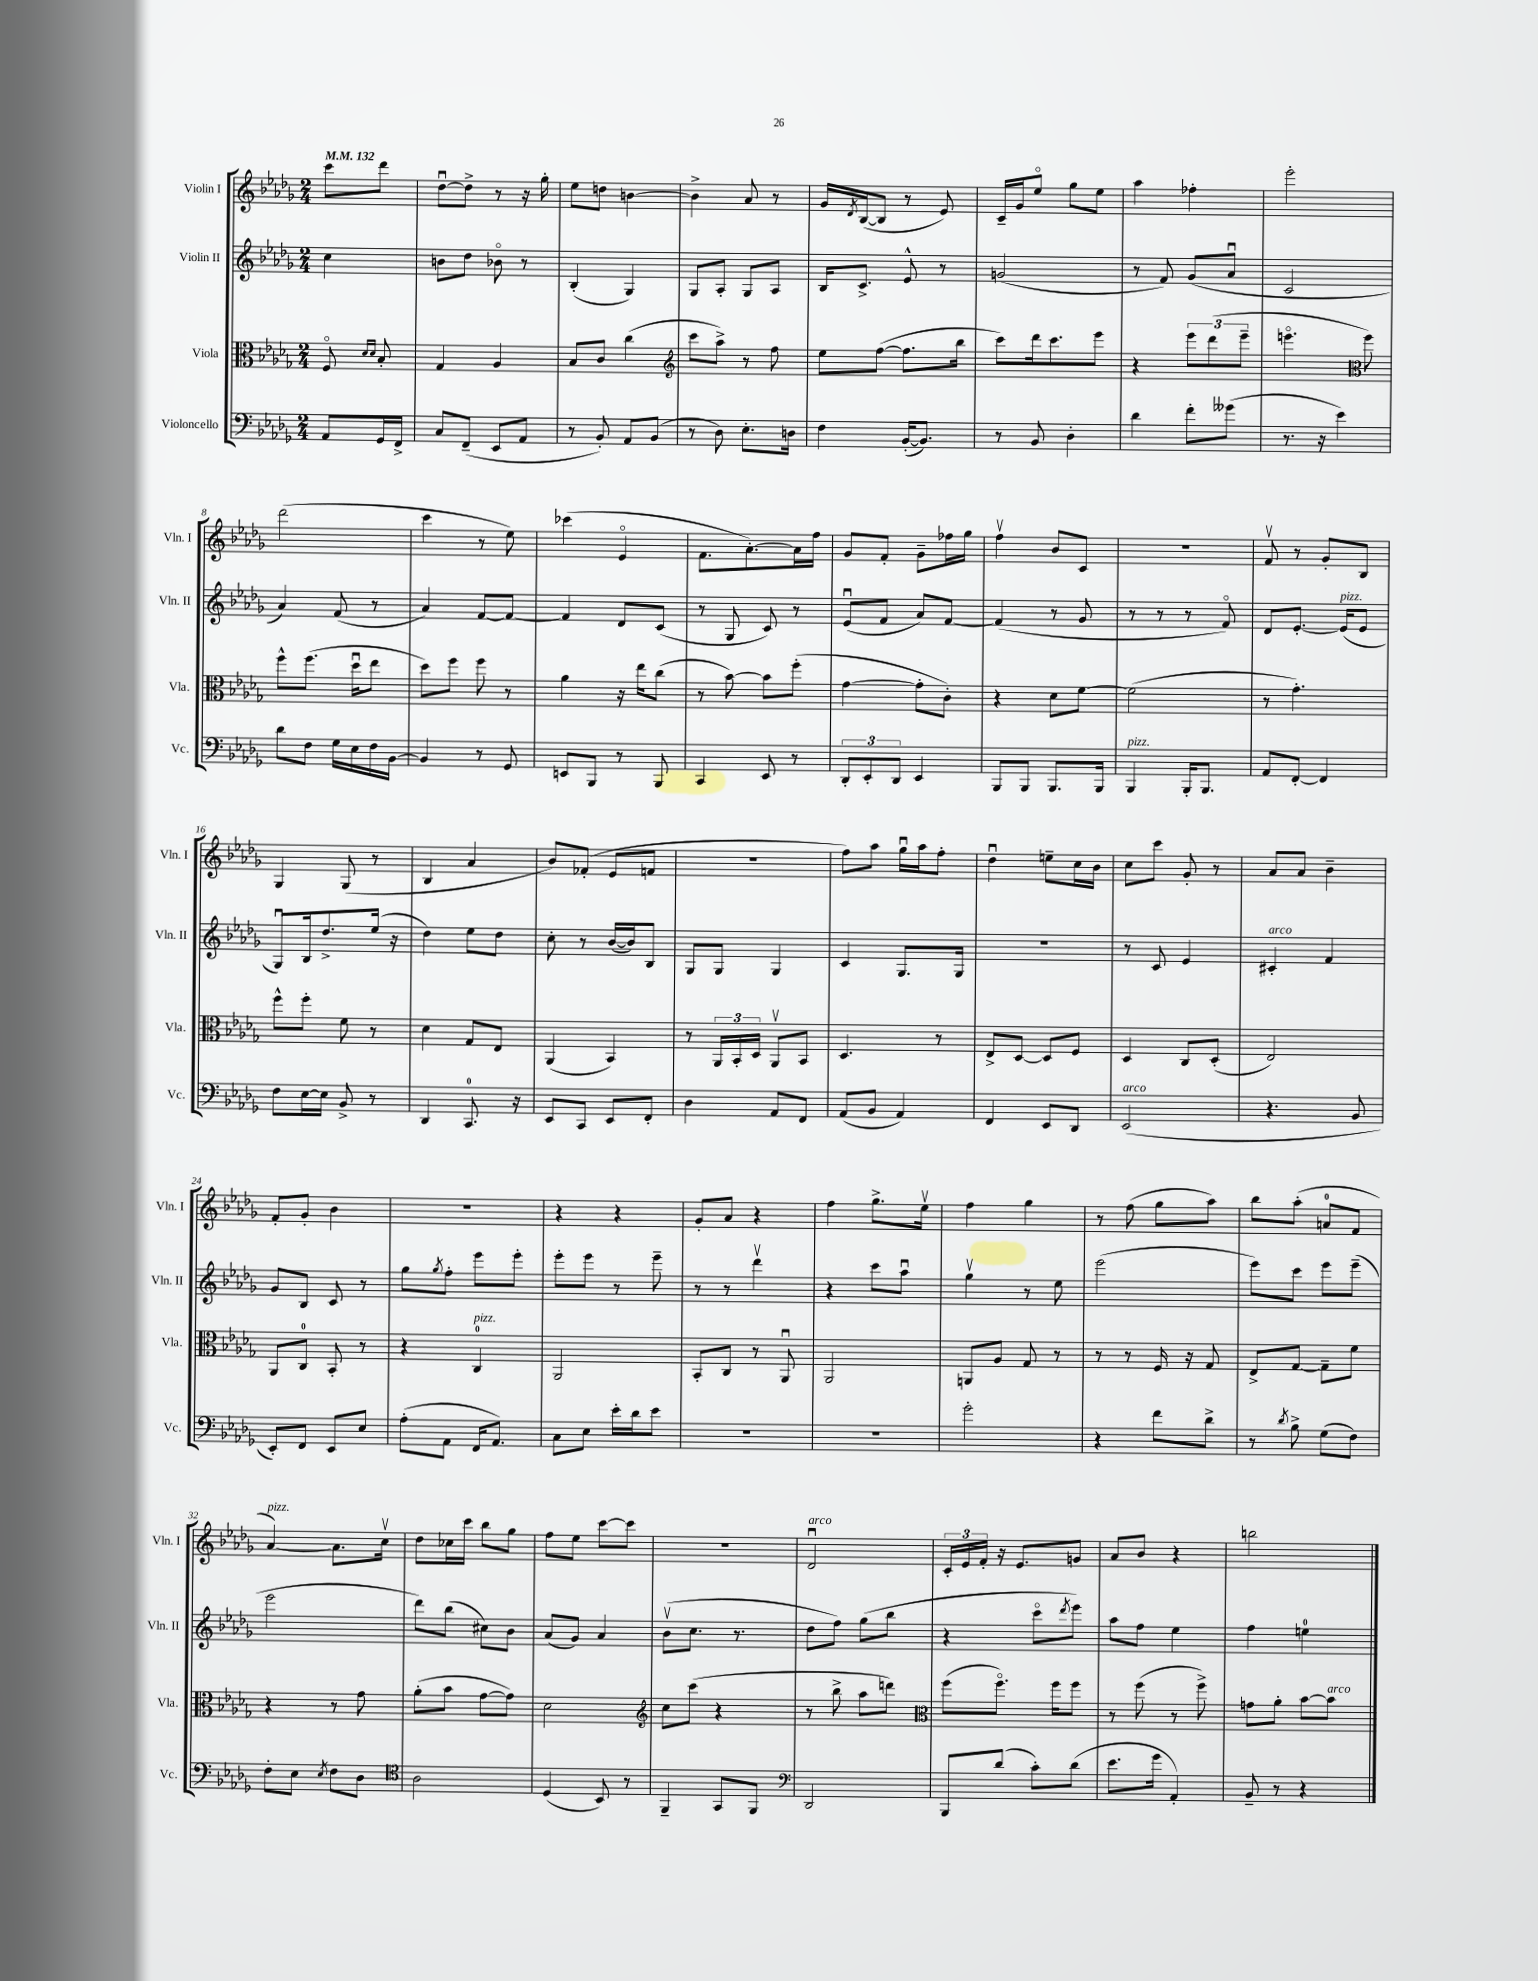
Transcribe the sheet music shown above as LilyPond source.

<<
\new StaffGroup <<
\new Staff = "s0" \with { instrumentName = "Violin I" shortInstrumentName = "Vln. I" } {
    \clef treble \key des \major \numericTimeSignature \time 2/4 \partial 4 \tempo 4 = 132
    c'''8 des'''8 |
    des''8~\downbow des''8-> r8 r16 ges''16-. |
    ees''8 d''8 b'4~ |
    b'4-> aes'8 r8 |
    ges'16 \acciaccatura { des'8 } bes16~( bes8 r8 ees'8) |
    c'16-- ges'16 ees''8\flageolet ges''8 ees''8 |
    aes''4 fes''4-. |
    ees'''2-. |
    des'''2( |
    c'''4 r8 ees''8) |
    ces'''4( ees'4\flageolet |
    f'8. aes'8.~-.) aes'16 f''16 |
    ges'8 f'8-. ges'8-- fes''16 ges''16 |
    f''4\upbow bes'8 c'8 |
    r2 |
    f'8\upbow r8 ges'8-. bes8 |
    ges4 ges8( r8 |
    bes4 aes'4 |
    bes'8) fes'8-.( ees'8 f'8 |
    R2 |
    f''8) aes''8 ges''16\downbow aes''16 f''8-. |
    des''4\downbow e''8-- c''16 bes'16 |
    c''8 c'''8 ges'8-. r8 |
    aes'8 aes'8 bes'4-- |
    f'8-. ges'8-. bes'4 |
    r2 |
    r4 r4 |
    ges'8-. aes'8 r4 |
    f''4 ges''8.-> ees''16\upbow |
    f''4 ges''4 |
    r8 f''8( ges''8 aes''8) |
    bes''8 aes''8-.( a'8-0 f'8 |
    aes'4~^\markup { \italic "pizz." }) aes'8. c''16\upbow |
    des''8 ces''16 c'''16 bes''8 ges''8 |
    f''8 ees''8 c'''8~ c'''8 |
    r2 |
    des'2\downbow^\markup { \italic "arco" } |
    \tuplet 3/2 { c'16-. ees'16 f'16-. } r16 ees'8. g'8 |
    aes'8 bes'8 r4 |
    b''2 \bar "|." |
}
\new Staff = "s1" \with { instrumentName = "Violin II" shortInstrumentName = "Vln. II" } {
    \clef treble \key des \major \numericTimeSignature \time 2/4 \partial 4
    c''4 |
    b'8 des''8 bes'8\flageolet r8 |
    bes4-.( ges4) |
    ges8 aes8-. ges8 aes8 |
    bes16 c'8.-> ees'8-^ r8 |
    g'2( |
    r8 f'8) ges'8( aes'8\downbow |
    c'2 |
    aes'4) f'8( r8 |
    aes'4) f'8~ f'8~ |
    f'4 des'8 c'8( |
    r8 ges8 c'8) r8 |
    ees'8\downbow( f'8 aes'8) f'8~ |
    f'4( r8 ges'8 |
    r8 r8 r8 f'8\flageolet) |
    des'8 ees'8.~-. ees'16^\markup { \italic "pizz." }( ees'8 |
    ges8\downbow) bes16 des''8.-> ees''16( r16 |
    des''4) ees''8 des''8 |
    c''8-. r8 bes'16~( bes'16) bes8 |
    ges8 ges8 ges4 |
    c'4 ges8. ges16 |
    R2 |
    r8 c'8 ees'4 |
    cis'4-.^\markup { \italic "arco" } f'4 |
    ges'8 bes8 c'8 r8 |
    ges''8 \acciaccatura { ges''8 } f''8-. ees'''8 ees'''8-. |
    ees'''8-. ees'''8 r8 ees'''8-- |
    r8 r8 des'''4\upbow |
    r4 c'''8 aes''8\downbow |
    ges''4\upbow r8 ees''8 |
    ees'''2( |
    ees'''8) c'''8 ees'''8 ees'''8--( |
    ees'''2 |
    des'''8) bes''8( cis''8) bes'8 |
    aes'8( ges'8) aes'4 |
    bes'8\upbow( c''8. r8. |
    des''8 f''8) ges''8( bes''8 |
    r4 c'''8\flageolet \acciaccatura { des'''8 } ees'''8) |
    aes''8 f''8 ees''4 |
    f''4 e''4-0 \bar "|." |
}
\new Staff = "s2" \with { instrumentName = "Viola" shortInstrumentName = "Vla." } {
    \clef alto \key des \major \numericTimeSignature \time 2/4 \partial 4
    f8\flageolet \grace { des'16 des'16 } bes8-. |
    ges4 aes4 |
    bes8 c'8 c''4( |
    \clef treble c'''8 aes''8->) r8 f''8 |
    ees''8 f''8~( f''8. bes''16 |
    c'''8) des'''16 c'''8. ees'''8 |
    r4 \tuplet 3/2 { ees'''8 des'''8( ees'''8-- } |
    e'''4.\flageolet \clef alto f''8) |
    f''8-^ f''8.( des''16\downbow ees''8 |
    des''8) f''8 f''8 r8 |
    aes'4 r16 ees''16 c''8( |
    r8 bes'8~) bes'8 f''8-.( |
    ges'4~ ges'8-. c'8-.) |
    r4 des'8 f'8~ |
    f'2( |
    r8 ges'4.-.) |
    f''8-^ f''8-. f'8 r8 |
    des'4 ges8 ees8 |
    aes,4( bes,4) |
    r8 \tuplet 3/2 { aes,16 bes,16-. des16 } aes,8\upbow bes,8 |
    des4. r8 |
    ees8-> des8~ des8 f8 |
    des4 c8 des8-.( |
    ees2) |
    aes,8 c8-0 bes,8-. r8 |
    r4 c4-0^\markup { \italic "pizz." } |
    aes,2 |
    bes,8-. c8 r8 aes,8\downbow |
    aes,2 |
    a,8 aes8 ges8 r8 |
    r8 r8 f16 r16 ges8 |
    ees8-> ges8~ ges8-- f'8 |
    r4 r8 ges'8 |
    aes'8-.( bes'8 ges'8~ ges'8) |
    des'2 |
    \clef treble c''8 c'''8( r4 |
    r8 bes''8-> aes''8 d'''8) |
    \clef alto f''8( f''8.\flageolet) f''16 f''8 |
    r8 f''8( r8 f''8->) |
    g'8 aes'8-. bes'8~ bes'8^\markup { \italic "arco" } \bar "|." |
}
\new Staff = "s3" \with { instrumentName = "Violoncello" shortInstrumentName = "Vc." } {
    \clef bass \key des \major \numericTimeSignature \time 2/4 \partial 4
    aes,8 ges,16 f,16-> |
    c8 f,8--( ees,8 aes,8 |
    r8 bes,8-.) aes,8 bes,8( |
    r8 des8) ees8.-. d16 |
    f4 bes,16~-.( bes,8.) |
    r8 bes,8 des4-. |
    des'4 f'8-. geses'8( |
    r8. r16 ees'4) |
    des'8 f8 ges16 ees16 f16 bes,16~ |
    bes,4 r8 ges,8 |
    e,8 bes,,8 r8 bes,,8 |
    c,4 ees,8 r8 |
    \tuplet 3/2 { des,8-. ees,8-. des,8 } ees,4 |
    bes,,8 bes,,8 bes,,8. bes,,16 |
    bes,,4^\markup { \italic "pizz." } bes,,16-. bes,,8. |
    aes,8 f,8~-. f,4 |
    f8 ees16~ ees16 bes,8-> r8 |
    des,4 c,8.-0 r16 |
    ees,8 c,8 ees,8 f,8-. |
    des4 aes,8 f,8 |
    aes,8( bes,8 aes,4) |
    f,4 ees,8 des,8 |
    ees,2^\markup { \italic "arco" }( |
    r4. bes,8 |
    ees,8-.) f,8 ees,8 ees8 |
    aes8-.( aes,8 f,16 aes,8.) |
    c8 ees8 ees'16-. des'16 ees'8 |
    R2 |
    R2 |
    ges'2-. |
    r4 f'8 des'8-> |
    r8 \acciaccatura { des'8 } bes8-> ges8( f8) |
    f8-. ees8 \acciaccatura { ees8 } f8 des8 |
    \clef tenor aes2 |
    des4( bes,8) r8 |
    f,4-- ges,8 f,8 |
    \clef bass des,2 |
    bes,,8 des'8( c'8-.) des'8( |
    ees'8. ges'16 aes,4-.) |
    bes,8-- r8 r4 \bar "|." |
}
>>
>>
